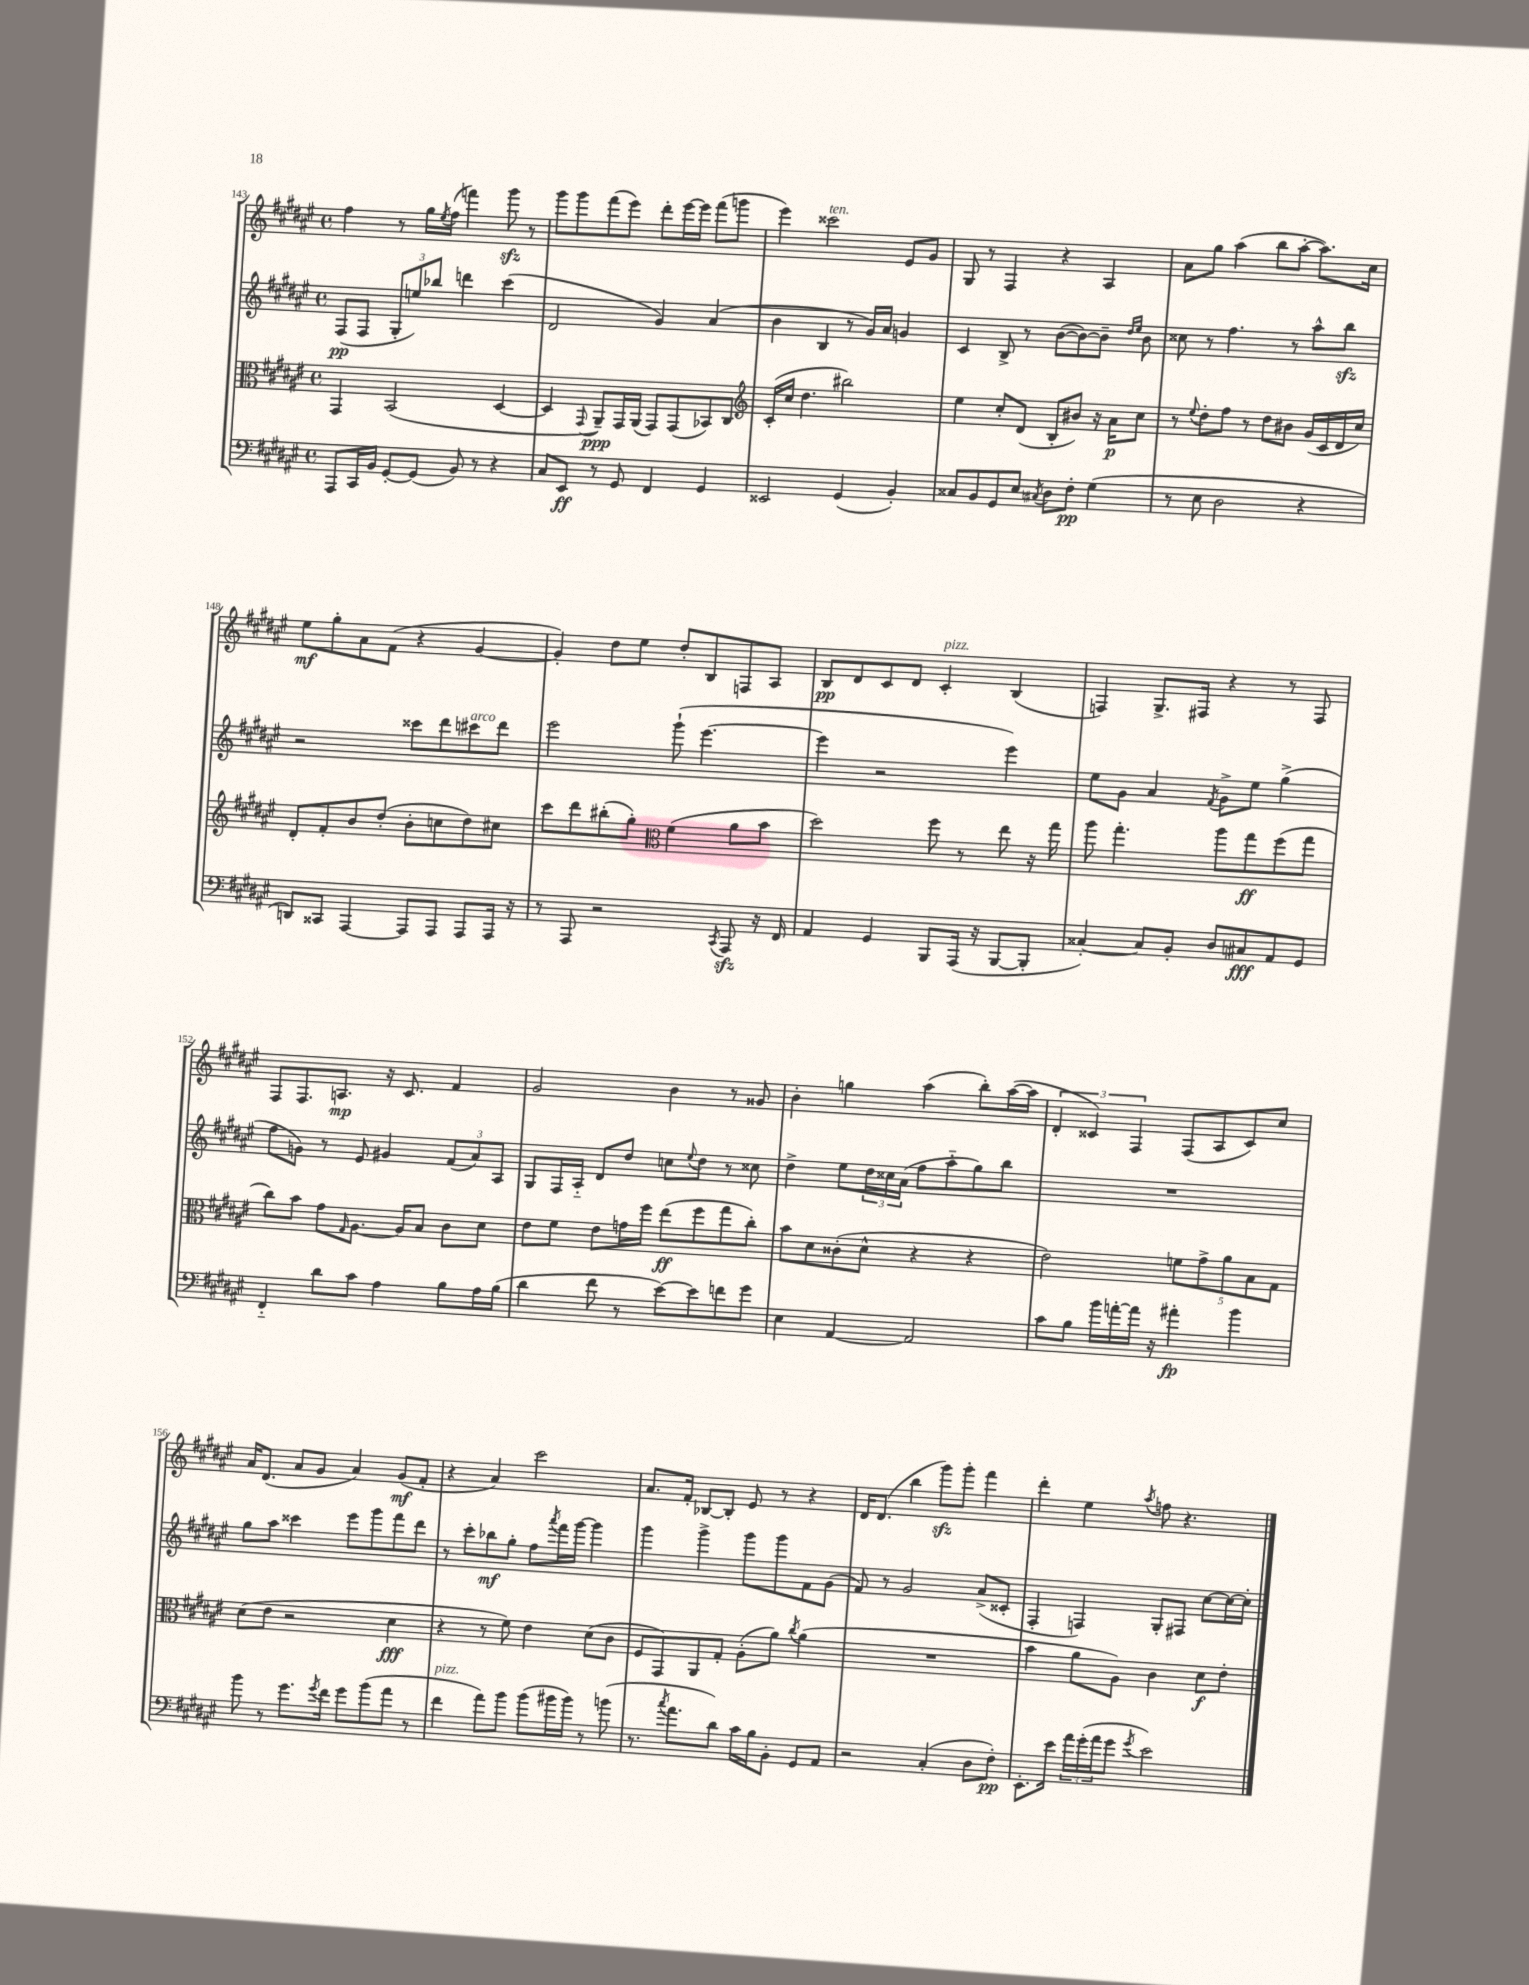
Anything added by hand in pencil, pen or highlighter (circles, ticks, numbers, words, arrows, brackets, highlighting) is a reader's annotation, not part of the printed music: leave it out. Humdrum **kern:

**kern	**kern	**kern	**kern
*staff4	*staff3	*staff2	*staff1
*clefF4	*clefC3	*clefG2	*clefG2
*k[f#c#g#d#a#e#]	*k[f#c#g#d#a#e#]	*k[f#c#g#d#a#e#]	*k[f#c#g#d#a#e#]
*M4/4	*M4/4	*M4/4	*M4/4
*met(c)	*met(c)	*met(c)	*met(c)
8AAA#	4GG#	(8F#	4ff#
16CC#	.	8F#	.
16BB	.	.	.
[8GG#'	(2BB	12G#'	8r
.	.	12ee)	.
(8GG#]	.	.	16gg#
.	.	12bb-	.
.	.	.	8qee#
.	.	.	(16ff#
8BB)	.	4ddd	4fff)
8r	.	.	.
4r	[4D#	(4ccc#	8ggg#
.	.	.	8r
=	=	=	=
8C#	4D#]	2d#	8ggg#
8EE#	.	.	8ggg#
.	8qqGG#	.	.
8r	8AA#~)	.	(8fff#
8GG#	16GG#	.	8eee#)
.	(16AA#	.	.
4FF#	8GG#)	4g#)	8ddd#'
.	(8GG#	.	[16eee#
.	.	.	16eee#]
4GG#	8BB-)	(4a#	(8fff#
.	8C#	.	8ggg
=	=	=	=
*	*clefG2	*	*
2EE##	(16c#'	4b	4eee#)
.	16cc#	.	.
.	4.dd#	.	.
.	.	4B	2ccc##
(4GG#	2bb#)	8r	.
.	.	16g#)	.
.	.	16a#	.
4BB')	.	4g	8e#
.	.	.	8g#
=	=	=	=
8C##	4ee#	4c#	8G#
8BB	.	.	8r
8GG#	8cc#'	8B^	4F#
8E#	(8d#	8r	.
8qC#	.	.	.
8D#	8B'	([8b	4r
8F#'	8b#)	8b_)	.
(4G#	16r	8b~]	4A#
.	16a#	.	.
.	.	16qqdd#	.
.	.	16qqee#	.
.	8cc#	8b	.
=	=	=	=
8r	8r	8cc##	8a#
.	8qqee#	.	.
8E#	8dd#'	8r	8gg#
2D#	8ff#	4.ff#	(4aa#
.	8r	.	.
.	8dd#	.	8bb
.	8b#	8r	[8aa#'
4r	(16g#	8aa#^^	8.aa#])
.	16c#	.	.
.	16d#	8bb	.
.	16cc#)	.	16cc#
=	=	=	=
8DD)	8d#'	2r	8ee#
8CC##	8f#'	.	8gg#'
[4AAA#	8b	.	8a#
.	(8dd#'	.	(8f#
8AAA#]	8b'	8ccc##	4r
8AAA#	8cc	8ddd#	.
8AAA#	8dd#)	8ccc#	[4g#
16AAA#	8cc#	8ddd#	.
16r	.	.	.
=	=	=	=
8r	8ccc#	2eee#	4g#'])
8AAA#	8ddd#	.	.
2r	(8bb#'	.	8dd#
.	8gg#')	.	8ee#
*	*clefC3	*	*
.	(4f#	(8ggg#`	8dd#'
.	.	[4.eee#	8B
8qCC#	.	.	.
8AAA#	8a#	.	8F
16r	8b	.	8A#
16FF#	.	.	.
=	=	=	=
4AA#	2dd#)	4eee#]	8B
.	.	.	8d#
4GG#	.	2r	8c#
.	.	.	8d#
8BBB	8ff#	.	4c#'
(16AAA#	8r	.	.
16r	.	.	.
[8BBB	8ee#	4eee#)	(4B
8BBB']	16r	.	.
.	16gg#	.	.
=	=	=	=
[4C##')	8aa#	8ee#	4F)
.	4.gg#'	8g#	.
8C##]	.	4a#	8.G#^
8BB'	.	.	.
.	.	.	16F#
.	.	8qf#	.
8D#	8aa#	8g#^	4r
8C#	8gg#	8ee#	.
8AA#	(8ff#	(4gg#^	8r
8GG#	8gg#	.	8F#
=	=	=	=
4FF#'~	8cc#)	8ff#	8F#
.	8b	8g)	8.F#
8d#	8g#	8r	.
.	.	.	8.A
.	16qqG#	.	.
8c#	[8.A#	8e#	.
4A#	.	4g#	16r
.	16A#]	.	8.c#
.	8B	.	.
8B	8c#	(12f#	4f#
.	.	12a#)	.
16A#	8d#	.	.
.	.	12A#	.
(16B	.	.	.
=	=	=	=
4d#	8e#	8G#	2g#
.	8f#	16F#	.
.	.	16A#'~	.
8f#	8e#	8d#	.
8r	16g	8dd#	.
.	16ff#	.	.
[8e#)	(8ee#	8cc	4b
.	.	8qqee#	.
8e#]	8ff#	8dd#	.
8f	8gg#	8r	8r
8g#	8cc#')	8cc##	8g##
=	=	=	=
4E#	8b	4dd#^	4b'
.	8d#	.	.
[4AA#	(8c##'	8ee#	4gg
.	8d#^^	24dd#	.
.	.	24cc##	.
.	.	(24a#	.
2AA#]	4r	8ff#	(4aa#
.	.	8aa#'~	.
.	4r	8gg#)	8bb')
.	.	8bb	([16aa#
.	.	.	16aa#]
=	=	=	=
8c#	2e#)	1r	6d#'
8B	.	.	.
.	.	.	6c##)
16b	.	.	.
[16a'	.	.	.
.	.	.	6F#
16a]	.	.	.
16r	.	.	.
4a#'	10f	.	(8F#
.	10g#^	.	.
.	.	.	8A#
.	10a#	.	.
4b	.	.	8c##)
.	10B	.	.
.	.	.	8cc#
.	10G#	.	.
=	=	=	=
8b	(8d#	8gg#	16a#
.	.	.	(8.d#
8r	8e#	8aa#	.
8.g#	2r	4ccc##	8a#
.	.	.	8g#
8qg#	.	.	.
16f#	.	.	.
8g#	.	8eee#	4a#)
(8b	.	8ggg#	.
8a#	4d#	8fff#	(8g#
8r	.	8ddd#	8f#'
=	=	=	=
4f#	4r	8r	4r
.	.	8ccc#'	.
8a#)	8r	8bb-	4a#)
8b	8f#)	8gg#'	.
(8b	4e#	8ff#	2ccc#
.	.	8qaaa#	.
16b#	.	16fff#	.
16b#)	.	[16ggg#	.
8r	(8d#	4ggg#]	.
(8b	8c#	.	.
=	=	=	=
8.r	8F#	4ggg#	8.a#
.	8GG#)	.	.
8qcc#	.	.	.
8.a#	.	.	16f#'
.	8AA#	4ggg#^	[8B-
8d#)	8G#'	.	8B-']
16c#	(8A#'	8ggg#	8e#
16B	.	.	.
8BB'	8a#)	8ggg#	8r
.	8qcc#	.	.
8GG#	(4a#	8f#	4r
8AA#	.	(8g#	.
=	=	=	=
2r	1r	8f#)	16d#
.	.	.	(8.d#
.	.	8r	.
.	.	2g#	4bb
(4C#'	.	.	8ggg#)
.	.	.	8ggg#'
8D#	.	(8a#^	4fff#
8F#')	.	8c##'	.
=	=	=	=
8.EE#'	4b	4F#'	4ddd#'
16e#	.	.	.
24a#	8a#	4F)	4ee#
(24g#'	.	.	.
24a#	.	.	.
8g#	8A#)	.	.
8qg#	.	.	8qaa#
2e#)	4c#	8G#'	8ff
.	.	8F#	4.r
.	8d#	[8cc#	.
.	8e#'	16cc#_	.
.	.	16cc#']	.
==	==	==	==
*-	*-	*-	*-
